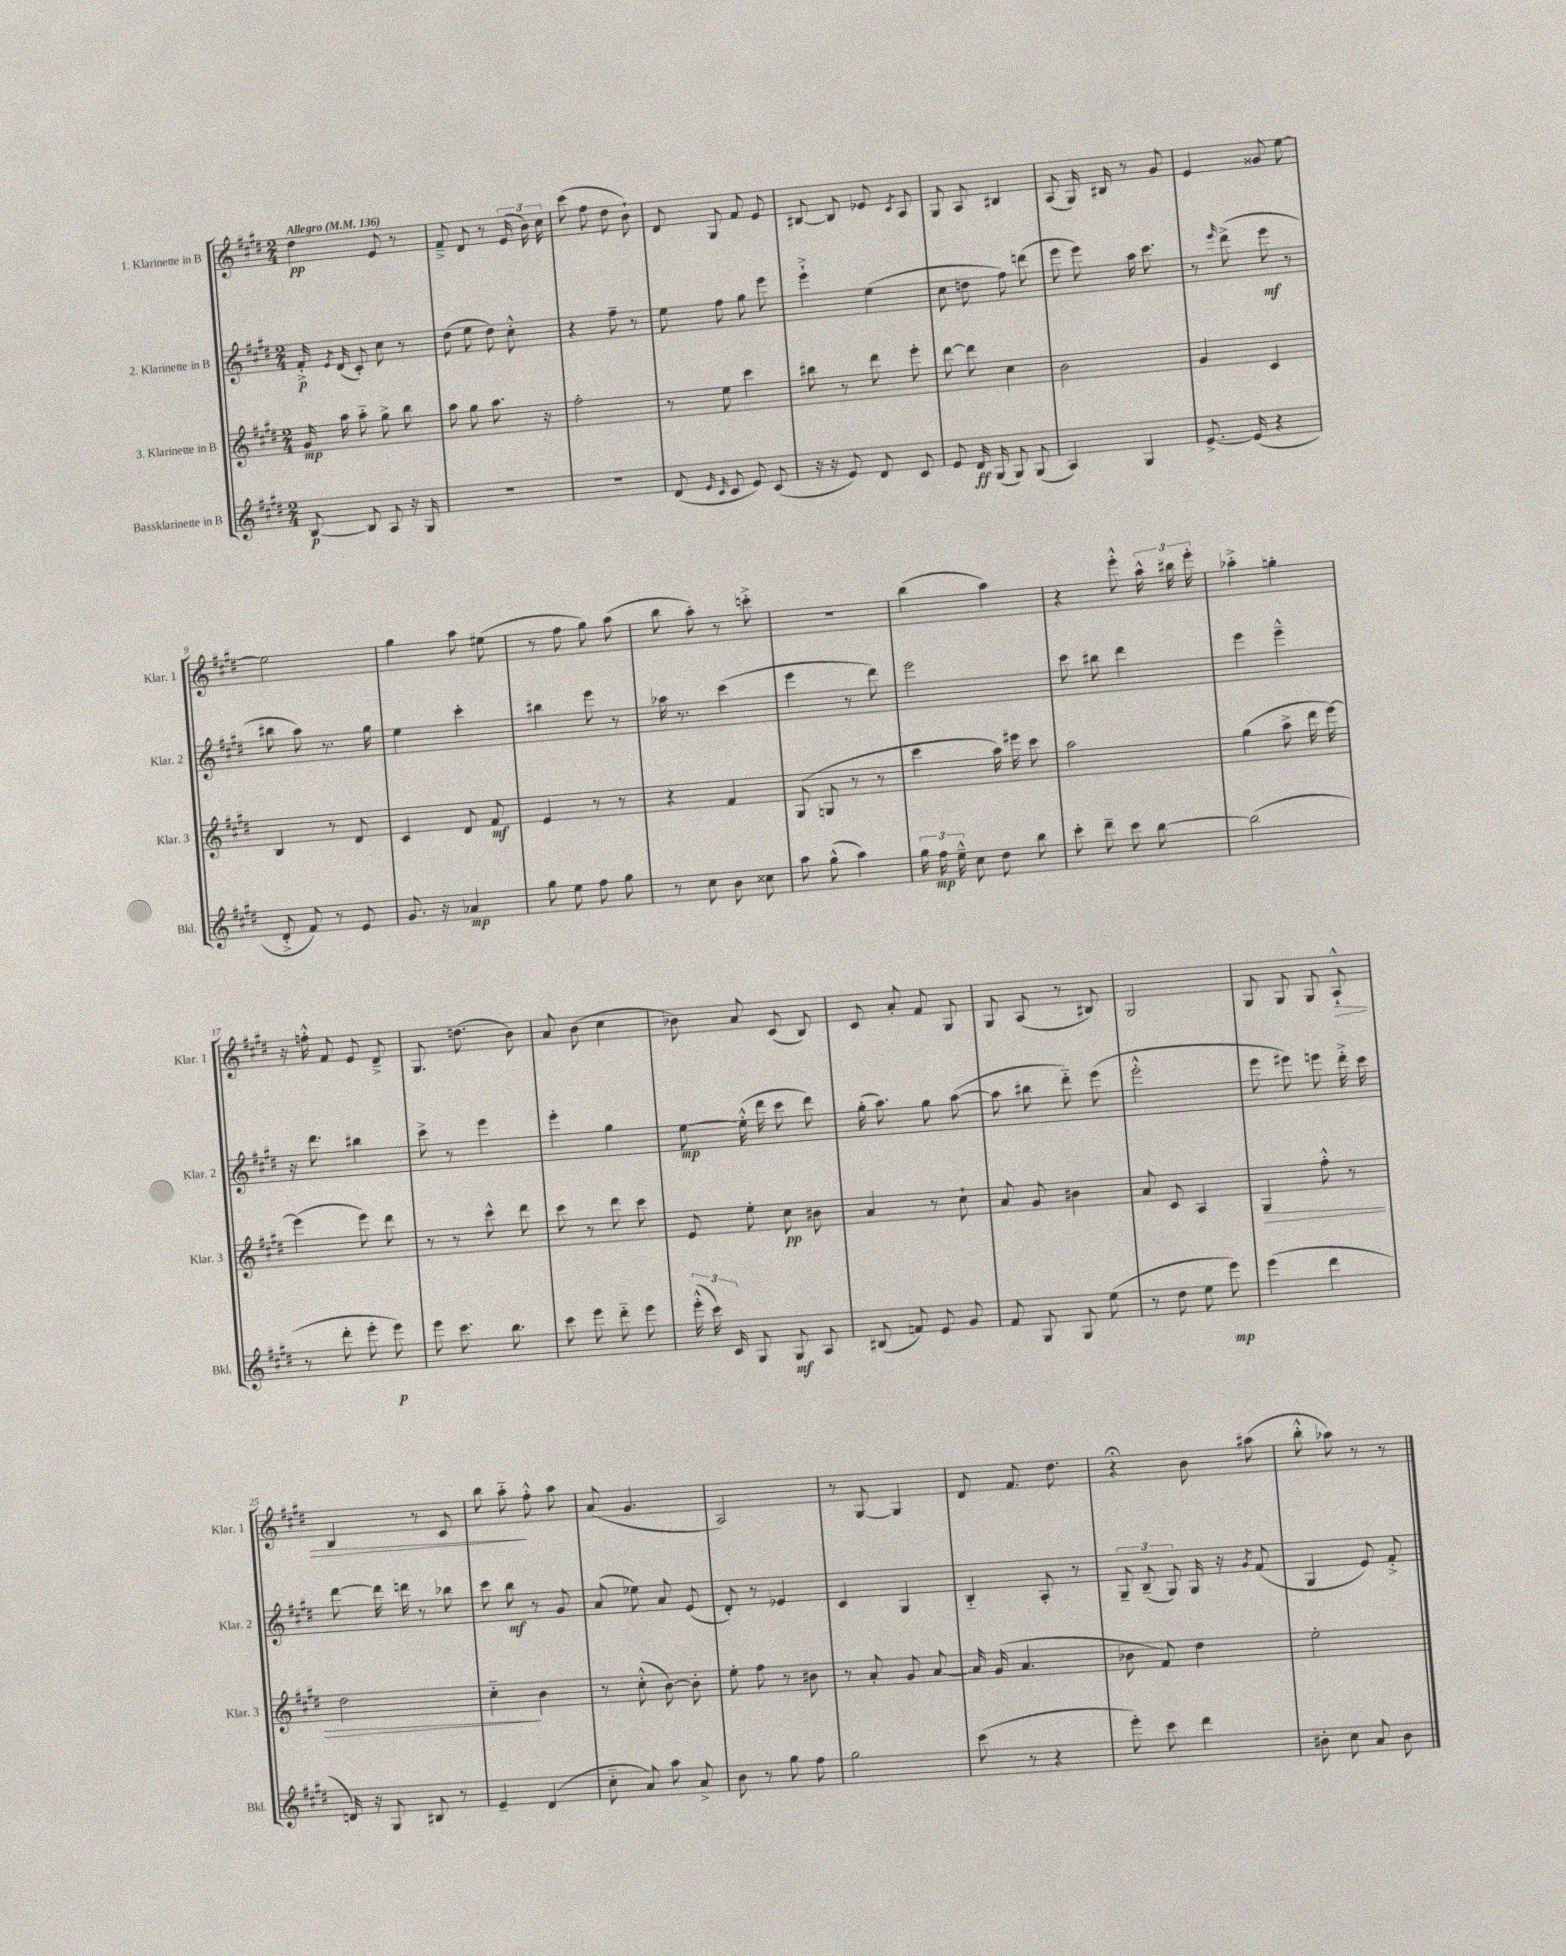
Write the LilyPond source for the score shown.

<<
\new StaffGroup <<
\new Staff = "s0" \with { instrumentName = "1. Klarinette in B" shortInstrumentName = "Klar. 1" } {
    \clef treble \key e \major \numericTimeSignature \time 2/4 \tempo "Allegro" 4 = 136
    \autoBeamOff dis''4\pp e'8 r8 |
    fis'8---> dis'8 r8 \tuplet 3/2 { e'16( b'16) cis''16 } |
    cis'''8( fis''8 dis''8 b'8-!) |
    dis'8 gis8 fis'8 e'8 |
    bis8~ bis8 ees'8 \acciaccatura { cis'8 } a8 |
    gis8 a8 bis4 |
    a8( gis16) bis16 r8 gis'8 |
    e'4 gisis'8 e''8~ |
    e''2 |
    gis''4 a''8 eis''8( |
    r8 fis''8 gis''8) a''8( |
    b''8 a''8-.) r8 c'''8-.-> |
    r2 |
    b''4( a''4) |
    r4 e'''8-.-^ \tuplet 3/2 { a''16-^ bis''16 e'''16-. } |
    aes''4-.-> g''4-. |
    r16 f''16-.-^ fis'8 e'8 dis'8---> |
    gis8. d''8.( b'8) |
    a'8 b'8( cis''4 |
    bes'8) a'8 cis'8( b8) |
    cis'8 a'8-. fis'8 gis8 |
    gis8 a8( r8 bis8) |
    gis2 |
    gis8 gis8 gis8 a8-!-^\> |
    b4 r8 cis'8 |
    b''8 a''8-_\! fis''8-.-^ a''8 |
    a'8( gis'4. |
    a2) |
    r8 gis8~ gis4 |
    dis'8 fis'8. dis''8. |
    r4\fermata b'8 ais''8( |
    b''8-.-^ aes''8) r8 r8 \bar "|." |
}
\new Staff = "s1" \with { instrumentName = "2. Klarinette in B" shortInstrumentName = "Klar. 2" } {
    \clef treble \key e \major \numericTimeSignature \time 2/4
    \autoBeamOff fis'16-.->\p \acciaccatura { e'8 } dis'16( cis'8-.) cis''8 r8 |
    dis''8( e''8 dis''8) cis''8-.-^ |
    r4 fis''8-- r8 |
    e''8 fis''8 gis''8 e'''8 |
    e'''4-!-> e''4( |
    cis''8 d''8 fis''8) d'''8( |
    e'''8 e'''8) a''16 cis'''8. |
    r8 \grace { e'''16 } dis'''8->( e'''8\mf r8 |
    bis''8 a''8) r8. gis''16 |
    e''4 cis'''4-. |
    bis''4 e'''8 r8 |
    aes''16 r8. cis'''4( |
    e'''4 r8 dis'''8) |
    e'''2 |
    cis'''8 bis''8 dis'''4 |
    e'''4 e'''4---^ |
    r16 dis'''8. bis''4 |
    cis'''8-> r8 e'''4 |
    e'''4-. gis''4 |
    e''8~\mp e''16-.-^( dis'''16 cis'''8 dis'''8) |
    gis''16-.( a''8.) gis''8 a''8~( |
    a''8 bis''8 dis'''8-_) e'''8( |
    e'''2-.-^ |
    e'''8 eis'''8) e'''8 dis'''16-.-> cis'''16 |
    dis'''8~ dis'''16 d'''16 r8 bes''8 |
    cis'''8 b''8\mf r8 gis'8 |
    a'8( ees''8) a'8 e'8( |
    dis'8-.) r8 ees'4 |
    cis'4 gis4 |
    b4-_ a8-. r8 |
    \tuplet 3/2 { gis8-- b8--( gis8) } gis16 r16 \acciaccatura { gis'8 } fis'8( |
    gis4 e'8) fis'8-.-> \bar "|." |
}
\new Staff = "s2" \with { instrumentName = "3. Klarinette in B" shortInstrumentName = "Klar. 3" } {
    \clef treble \key e \major \numericTimeSignature \time 2/4
    \autoBeamOff gis'16\mp a''16 a''8-_ gis''8-> b''8 |
    a''8 gis''8 a''8. r16 |
    fis''2-. |
    r8 e''8 cis'''4 |
    bis''8 r8 dis'''8 e'''8-. |
    dis'''8~ dis'''8 cis''4 |
    b'2 |
    gis'4 cis'4 |
    b4 r8 dis'8 |
    cis'4 dis'8 fis'8\mf |
    e'4 r8 r8 |
    r4 fis'4 |
    gis8( g8 r8 r8 |
    cis'''4 a''16) eis'''16 cis'''8 |
    a''2 |
    gis''4( a''8-> dis'''16 e'''16~) |
    e'''4( e'''8) dis'''8 |
    r8 r8 cis'''8-^ dis'''8 |
    cis'''8 r8 dis'''8 cis'''8 |
    e'8 e''8-. cis''8\pp bis'8 |
    a'4 r8 cis''8-! |
    a'8 gis'8 bis'4 |
    a'8 cis'8 a4 |
    gis4\> fis''8-.-^ r8 |
    dis''2 |
    cis''4-_\! b'4 |
    r8 cis''8-.-^( b'8~) b'8-. |
    e''8-. fis''8 r8 bis'8 |
    r8 a'8-. gis'8 a'8~ |
    a'16 gis'16( a'4. |
    bes'8 fis'8) dis''4 |
    e''2-. \bar "|." |
}
\new Staff = "s3" \with { instrumentName = "Bassklarinette in B" shortInstrumentName = "Bkl." } {
    \clef treble \key e \major \numericTimeSignature \time 2/4
    \autoBeamOff b8~\p b8 a8 r16 gis16 |
    R2 |
    R2 |
    dis'8( \grace { e'16 cis'16 } cis'8 e'8) cis'8( |
    r16 r16 e'8) dis'8 cis'8 |
    e'8 dis'16\ff gis16( gis8) gis8( |
    a4) gis4 |
    e'8.~-> e'16( r4 |
    dis'8-.-> fis'8) r8 e'8 |
    gis'8. r16 aes'4\mp |
    gis''8 e''8 fis''8 gis''8 |
    r8 cis''8 b'8 cisis''8 |
    a''8 gis''8-^( a''4) |
    \tuplet 3/2 { gis''16 fis''16\mp e''16---^ } cis''8 dis''8 b''8 |
    cis'''8-. dis'''8-- cis'''8 b''8~ |
    b''2( |
    r8 dis'''8-. e'''8-. e'''8\p) |
    e'''8 cis'''8. b''8. |
    cis'''8 e'''8 dis'''8-_ e'''8 |
    \tuplet 3/2 { e'''16-.-^( cis'''16) cis'16 } gis8 gis8\mf a8 |
    bis8( f'8) e'8 gis'8 |
    fis'8 gis8 gis8 e''8( |
    r8 dis''8 e''8 e'''8\mp) |
    e'''4( dis'''4 |
    d'16) r16 gis8 bis8 r8 |
    e'4-- dis'4( |
    cis''8-_ a'8) a''8 a'8-> |
    b'8 r8 gis''8 fis''8 |
    gis''2 |
    cis'''8( r8 r4 |
    e'''8-.) cis'''8 dis'''4 |
    bis'8-. cis''8 a'8 bis'8 \bar "|." |
}
>>
>>
